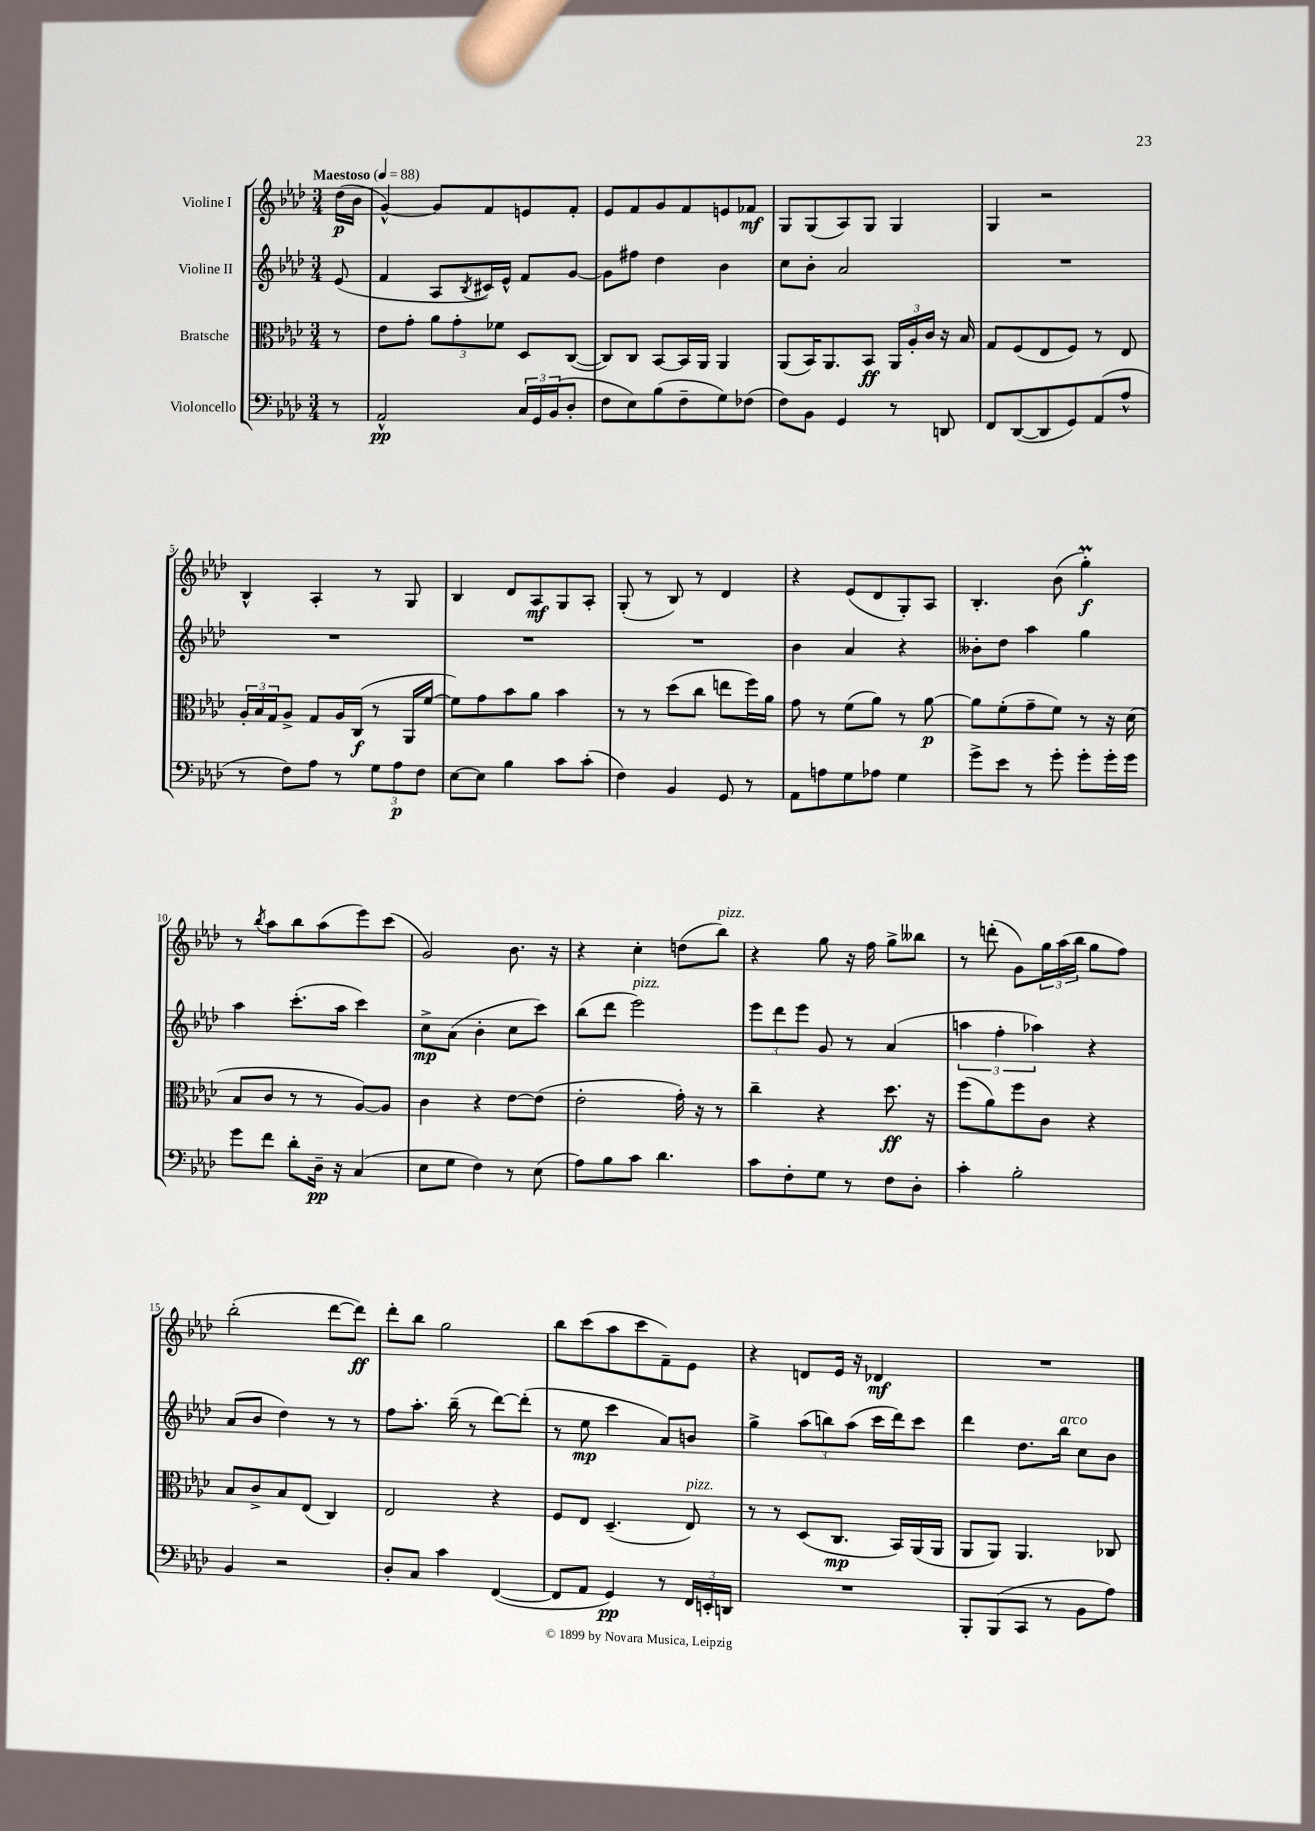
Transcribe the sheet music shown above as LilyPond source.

<<
\new StaffGroup <<
\new Staff = "s0" \with { instrumentName = "Violine I" } {
    \clef treble \key aes \major \numericTimeSignature \time 3/4 \partial 8 \tempo "Maestoso" 4 = 88
    des''16\p( bes'16 |
    g'4~-^) g'8 f'8 e'8 f'8-. |
    ees'8 f'8 g'8 f'8 e'8 fes'8\mf |
    g8 g8( aes8) g8 g4 |
    g4 r2 |
    bes4-^ aes4-. r8 g8 |
    bes4 des'8 aes8\mf g8 aes8-. |
    g8-.( r8 bes8) r8 des'4 |
    r4 ees'8( des'8 g8-.) aes8 |
    bes4.-. bes'8( g''4-.\prall\f) |
    r8 \acciaccatura { bes''8 } aes''8 bes''8 aes''8( ees'''8) c'''8( |
    g'2) bes'8. r16 |
    r4 c''4-. d''8( bes''8^\markup { \italic "pizz." }) |
    r4 g''8 r16 f''16 g''8-> beses''8 |
    r8 d'''8-.( g'8) \tuplet 3/2 { g''16 aes''16( bes''16 } g''8 f''8) |
    bes''2-.( des'''8~ des'''8\ff) |
    des'''8-. bes''8 g''2 |
    bes''8 c'''8( aes''8 c'''8 f'8--) ees'8 |
    r4 d'8 ees'16 r16 des'4\mf |
    R2. \bar "|." |
}
\new Staff = "s1" \with { instrumentName = "Violine II" } {
    \clef treble \key aes \major \numericTimeSignature \time 3/4 \partial 8
    ees'8( |
    f'4 aes8 \acciaccatura { bes8 } cis'16) ees'16-^ f'8 g'8~ |
    g'8 fis''8 des''4 bes'4 |
    c''8 bes'8-. aes'2 |
    R2. |
    R2. |
    R2. |
    R2. |
    bes'4 aes'4 r4 |
    beses'8-. des''8 aes''4 g''4 |
    aes''4 c'''8.-.( aes''16 c'''4) |
    c''8->\mp aes'8( bes'4-. c''8 c'''8) |
    bes''8( des'''8 ees'''2^\markup { \italic "pizz." }) |
    \tuplet 3/2 { ees'''8 des'''8 ees'''8 } g'8 r8 aes'4( |
    \tuplet 3/2 { a''4 f''4-. aes''4) } r4 |
    aes'8( bes'8 des''4) r8 r8 |
    f''8 aes''8.-. bes''16--( r8 des'''8~) des'''8-.( |
    r8 ees''8\mp c'''4 aes'8) b'8 |
    g''4-> \tuplet 3/2 { aes''8( b''8) aes''8( } c'''16 des'''16) c'''8 |
    des'''4 des''8. bes''16^\markup { \italic "arco" } c''8 bes'8 \bar "|." |
}
\new Staff = "s2" \with { instrumentName = "Bratsche" } {
    \clef alto \key aes \major \numericTimeSignature \time 3/4 \partial 8
    r8 |
    ees'8 g'8-. \tuplet 3/2 { aes'8 g'8-. fes'8 } des8 c8~( |
    c8) c8 bes,8~ bes,16 aes,16 aes,4 |
    aes,8( bes,16) aes,8. bes,8\ff \tuplet 3/2 { aes,16 aes16-. c'16 } r16 bes16 |
    g8 f8( ees8 f8) r8 ees8 |
    \tuplet 3/2 { aes16-. bes16 g16 } aes8-> g8 aes16 c16\f( r8 aes,16 f'16~ |
    f'8) g'8 bes'8 aes'8 bes'4 |
    r8 r8 des''8( c''8 e''8 f''16) aes'16 |
    g'8 r8 f'8( aes'8) r8 aes'8~\p |
    aes'8 f'8-.( g'8-- f'8) r8 r16 des'16( |
    bes8 c'8 r8 r8 aes8~) aes8 |
    c'4 r4 ees'8~ ees'8( |
    ees'2-. g'16-.) r16 r8 |
    c''4-- r4 des''8.\ff r16 |
    f''8( aes'8) f''8 c'8 r4 |
    bes8 c'8-> bes8 ees8( c4) |
    ees2 r4 |
    f8 ees8 des4.--( ees8^\markup { \italic "pizz." }) |
    r8 r8 des8( c8.\mp bes,16) aes,16( aes,16 |
    aes,8 aes,8) aes,4. ces8 \bar "|." |
}
\new Staff = "s3" \with { instrumentName = "Violoncello" } {
    \clef bass \key aes \major \numericTimeSignature \time 3/4 \partial 8
    r8 |
    aes,2-^\pp \tuplet 3/2 { c16 g,16 bes,16( } des8-. |
    f8 ees8) bes8( f8-- g8) fes8( |
    f8) bes,8 g,4 r8 d,8 |
    f,8 des,8~( des,8 g,8) aes,8( aes8-^ |
    r8 f8) aes8 r8 \tuplet 3/2 { g8 aes8\p f8 } |
    ees8~ ees8 bes4 c'8 c'8-.( |
    f4) bes,4 g,8 r8 |
    aes,8 a8 g8 aes8 g4 |
    g'8-> ees'8 r8 g'8-. g'8-. g'16-. g'16 |
    g'8 f'8 des'8-. des16--\pp r16 c4( |
    ees8 g8 f4) r8 ees8( |
    aes8) bes8 c'8 des'4. |
    c'8 f8-. g8 r8 f8 des8-. |
    c'4-. bes2-. |
    bes,4 r2 |
    des8-. c8 c'4 f,4~( |
    f,8 aes,8 g,4\pp) r8 \tuplet 3/2 { f,16 e,16-. d,16 } |
    R2. |
    bes,,8-. bes,,8( c,8 r8 bes,8 aes8) \bar "|." |
}
>>
>>
